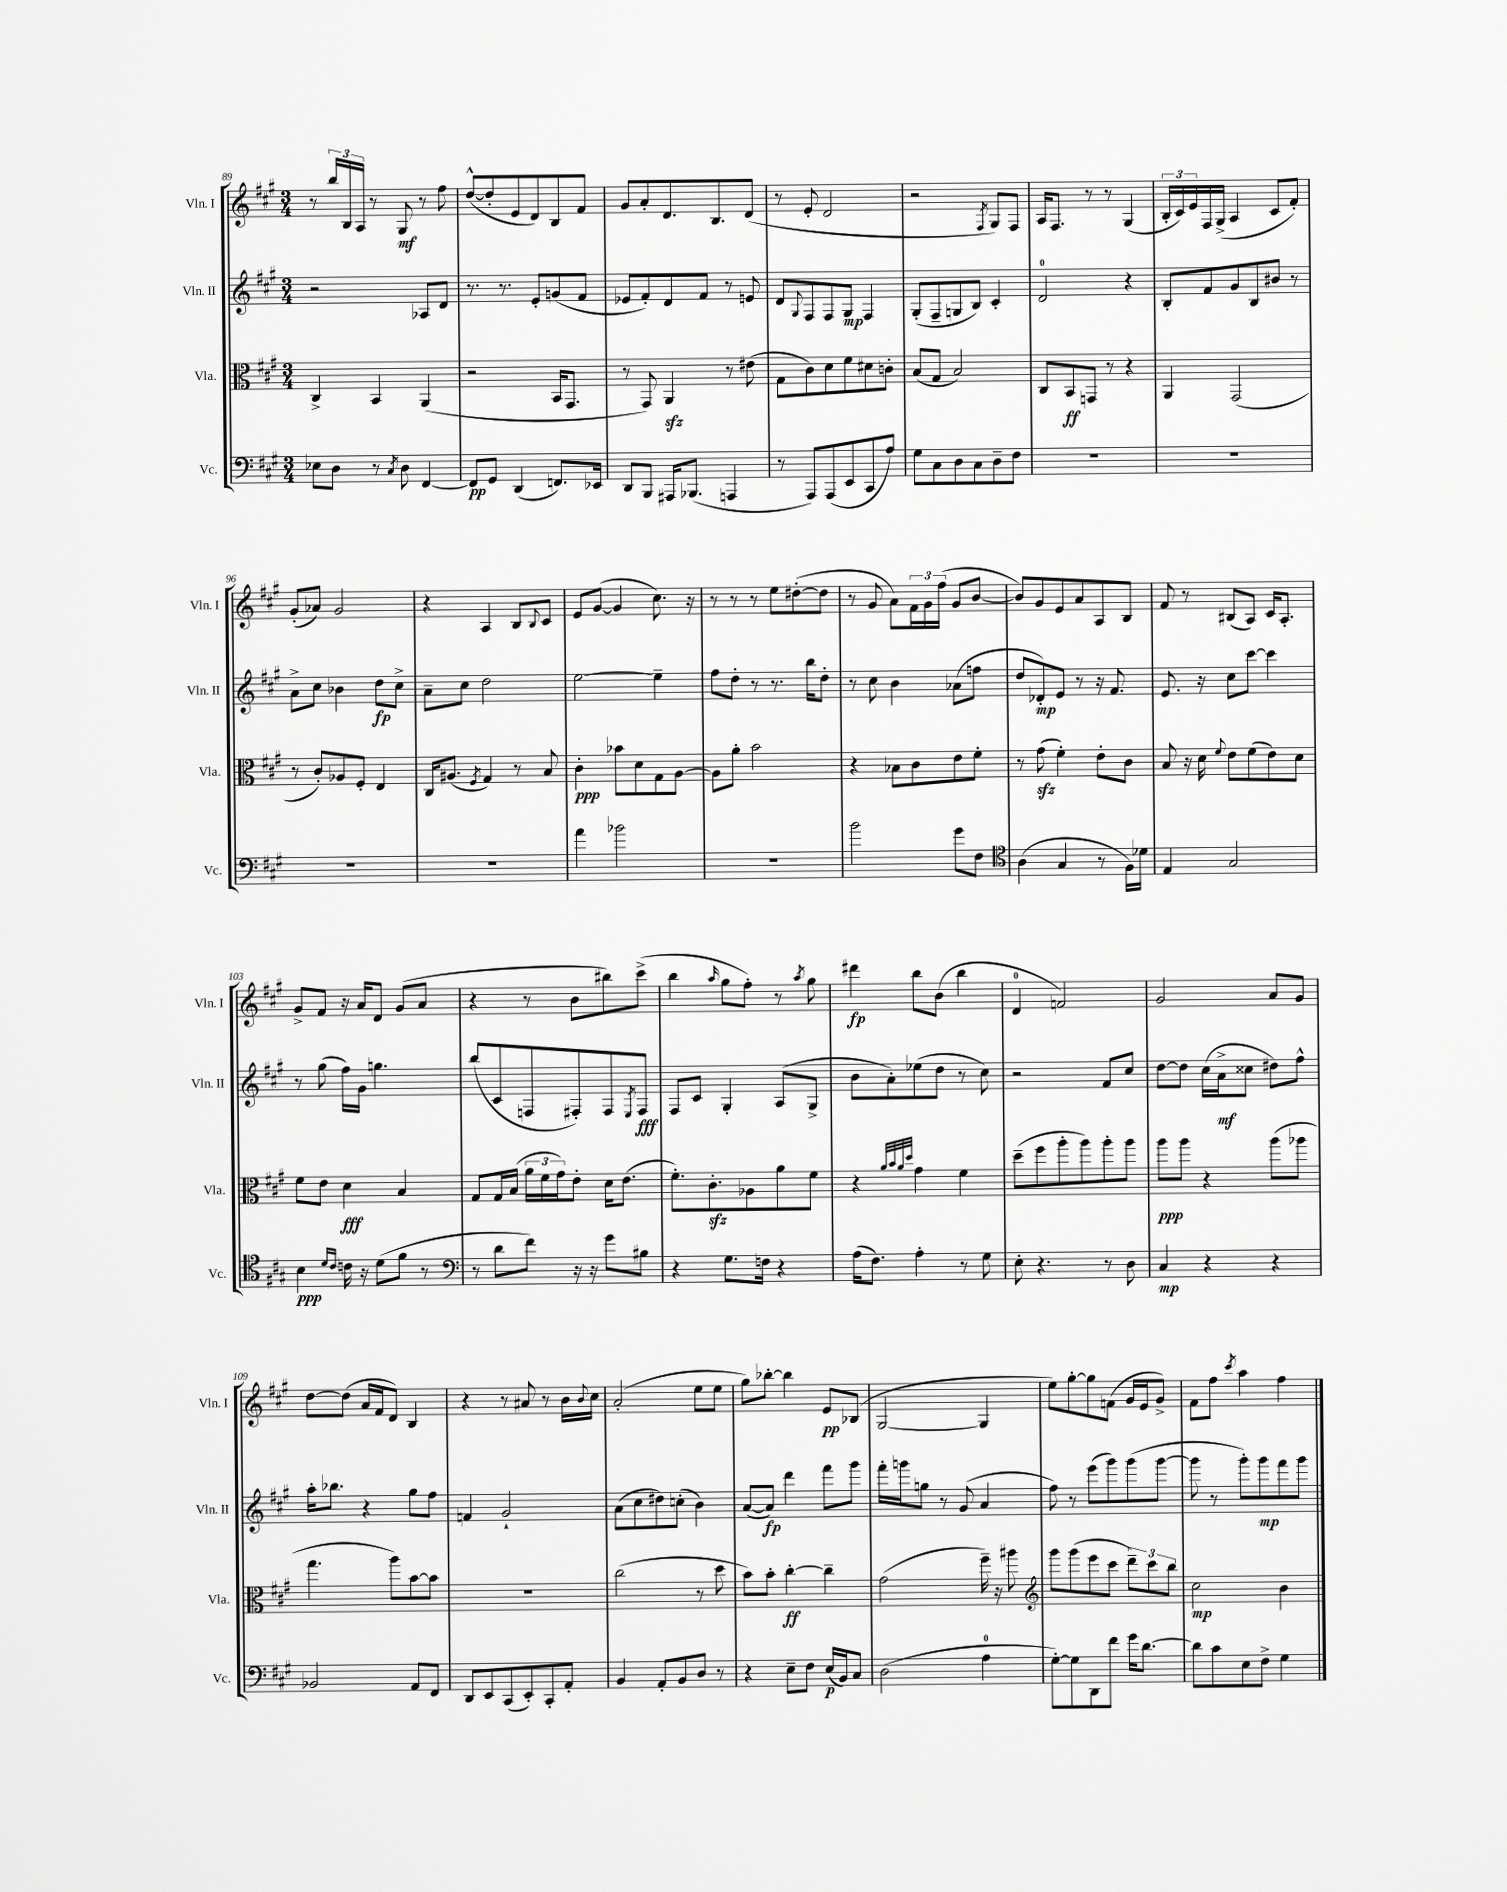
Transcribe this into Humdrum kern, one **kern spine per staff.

**kern	**dynam	**kern	**dynam	**kern	**dynam	**kern	**dynam
*part4	*part4	*part3	*part3	*part2	*part2	*part1	*part1
*staff4	*staff4	*staff3	*staff3	*staff2	*staff2	*staff1	*staff1
*I"Vc.	*	*I"Vla.	*	*I"Vln. II	*	*I"Vln. I	*
*I'Vc.	*	*I'Vla.	*	*I'Vln. II	*	*I'Vln. I	*
*clefF4	*	*clefC3	*	*clefG2	*	*clefG2	*
*k[f#c#g#]	*	*k[f#c#g#]	*	*k[f#c#g#]	*	*k[f#c#g#]	*
*M3/4	*	*M3/4	*	*M3/4	*	*M3/4	*
=89	=89	=89	=89	=89	=89	=89	=89
8E-X\L	.	4C#^/	.	2r	.	8r	.
8D\J	.	.	.	.	.	24bb/LL	.
.	.	.	.	.	.	24B/	.
.	.	.	.	.	.	24A/JJ	.
8r	.	4BB/	.	.	.	8r	.
8qC#/	.	.	.	.	.	.	.
8D\	.	.	.	.	.	8G#/	mf
[4FF#/	.	(4AA/	.	8A-X/L	.	8r	.
.	.	.	.	8d/J	.	8ff#\	.
=90	=90	=90	=90	=90	=90	=90	=90
8FF#/L]	pp	2r	.	8.r	.	([8dd^^/L	.
8GG#/J	.	.	.	.	.	8dd'/]	.
.	.	.	.	8.r	.	.	.
(4DD/	.	.	.	.	.	8e/	.
.	.	.	.	8e'/L	.	8d/)	.
8.FFn/L)	.	16BB/KL	.	(8gn/	.	8B/	.
.	.	8.GG#/J	.	.	.	.	.
.	.	.	.	8f#/J	.	8f#/J	.
16EE-X/Jk	.	.	.	.	.	.	.
=91	=91	=91	=91	=91	=91	=91	=91
8DD/L	.	8r	.	8e-X/L	.	8g#/L	.
8BBB/J	.	8GG#/)	.	8f#'/)	.	8a'/	.
16AAA#X/KL	.	4AAzz/	.	8d/	.	8.d/	.
(8.BBB-X/J	.	.	.	.	.	.	.
.	.	.	.	8f#/J	.	.	.
.	.	.	.	.	.	8.B/	.
4AAAn/	.	8r	.	8r	.	.	.
.	.	(8e#X\	.	8en/	.	(8d/J	.
=92	=92	=92	=92	=92	=92	=92	=92
8r	.	8G#\L	.	8d/L	.	8r	.
.	.	.	.	8qqG#/	.	.	.
8AAA/L)	.	8c#\)	.	8F#/	.	8e'/	.
(8AAA/	.	8d\	.	8F#/	.	2d/	.
8EE/	.	8f#\	.	8G#/J	mp	.	.
8CC#/	.	8d#X\	.	4F#/	.	.	.
8A/J)	.	8cn'\J	.	.	.	.	.
=93	=93	=93	=93	=93	=93	=93	=93
8G#\L	.	(8B/L	.	(8G#'/L	.	2r	.
8C#\	.	8G#/J	.	8F#~/	.	.	.
8D\	.	2B/)	.	8Gn/	.	.	.
8C#\	.	.	.	8B/J)	.	.	.
.	.	.	.	.	.	8qF#/	.
8D~\	.	.	.	4c#'/	.	8G#/L)	.
8F#\J	.	.	.	.	.	8F#/J	.
=94	=94	=94	=94	=94	=94	=94	=94
2.r	.	8C#/L	.	2d/	.	16A/KL	.
.	.	.	.	.	.	8.F#/J	.
.	.	8BB/	ff	.	.	.	.
.	.	8GGn/J	.	.	.	8r	.
.	.	8r	.	.	.	8r	.
.	.	4r	.	4r	.	(4G#/	.
=95	=95	=95	=95	=95	=95	=95	=95
2.r	.	4AA/	.	8B'/L	.	24B'/LL	.
.	.	.	.	.	.	24c#/)	.
.	.	.	.	.	.	24e/	.
.	.	.	.	8f#/	.	16F#/	.
.	.	.	.	.	.	(16G#^/JJ	.
.	.	(2GG#/	.	8g#/	.	4A/	.
.	.	.	.	8B/	.	.	.
.	.	.	.	8b#X/J	.	8c#/L	.
.	.	.	.	8r	.	8f#'/J)	.
!!LO:LB:g=z
=96	=96	=96	=96	=96	=96	=96	=96
2.r	.	8r	.	8a^\L	.	(8g#'/L	.
.	.	8c#'/L)	.	8cc#\J	.	8a-X/J)	.
.	.	8A-X/	.	4b-X\	.	2g#/	.
.	.	8F#'/J	.	.	.	.	.
.	.	4E/	.	8dd\L	fp	.	.
.	.	.	.	8cc#^\J	.	.	.
=97	=97	=97	=97	=97	=97	=97	=97
2.r	.	16C#/KL	.	8a~\L	.	4r	.
.	.	(8.A#X/J	.	.	.	.	.
.	.	.	.	8cc#\J	.	.	.
.	.	8qF#/	.	.	.	.	.
.	.	4G#/)	.	2dd\	.	4A/	.
.	.	8r	.	.	.	8B/L	.
.	.	.	.	.	.	8qqB/	.
.	.	8B/	.	.	.	8c#/J	.
=98	=98	=98	=98	=98	=98	=98	=98
4a\	.	4c#'\	ppp	[2ee\	.	8e/L	.
.	.	.	.	.	.	([8g#/J	.
2b-X\	.	8b-X\L	.	.	.	4g#/]	.
.	.	8d\	.	.	.	.	.
.	.	8G#\	.	4ee~\]	.	8.cc#\)	.
.	.	[8A\J	.	.	.	.	.
.	.	.	.	.	.	16r	.
=99	=99	=99	=99	=99	=99	=99	=99
2.r	.	8A\L]	.	8ff#\L	.	8r	.
.	.	8a'\J	.	8dd'\J	.	8r	.
.	.	2b\	.	8r	.	8r	.
.	.	.	.	8.r	.	8ee\L	.
.	.	.	.	.	.	([8dd#X'\	.
.	.	.	.	16bb\KL	.	.	.
.	.	.	.	8dd'\J	.	8dd#\J]	.
=100	=100	=100	=100	=100	=100	=100	=100
2b\	.	4r	.	8r	.	8r	.
.	.	.	.	8cc#\	.	8g#/	.
.	.	8B-X\L	.	4b\	.	8a\L)	.
.	.	8c#\	.	.	.	24f#\L	.
.	.	.	.	.	.	24g#\	.
.	.	.	.	.	.	(24ff#\JJ	.
8g#\L	.	8e\	.	(8a-X\L	.	8g#/L	.
8F#\J	.	8f#'\J	.	8ffn\J	.	[8b/J	.
=101	=101	=101	=101	=101	=101	=101	=101
*clefC4	*	*	*	*	*	*	*
(4A\	.	8r	.	8dd/L	.	8b/L])	.
.	.	(8g#zz\	.	8d-X'/)	mp	8g#/	.
4G#/	.	4f#'\)	.	8e/J	.	8e/	.
.	.	.	.	8r	.	8a/	.
8r	.	8e'\L	.	16r	.	8A/	.
.	.	.	.	8.f#/	.	.	.
16F#\LL)	.	8c#\J	.	.	.	8B/J	.
16d-X\JJ	.	.	.	.	.	.	.
=102	=102	=102	=102	=102	=102	=102	=102
4E/	.	8B/	.	8.e/	.	8f#/	.
.	.	16r	.	.	.	8r	.
.	.	16d\	.	16r	.	.	.
.	.	8qqf#/	.	.	.	.	.
2G#/	.	8e\L	.	8cc#\L	.	(8B#X/L	.
.	.	(8f#\	.	[8ccc#\J	.	8A/J)	.
.	.	8e\)	.	4ccc#\]	.	16c#/KL	.
.	.	.	.	.	.	8.A'/J	.
.	.	8d\J	.	.	.	.	.
!!LO:LB:g=z
=103	=103	=103	=103	=103	=103	=103	=103
4B\	ppp	8f#\L	.	8r	.	8g#^/L	.
.	.	8e\J	.	(8gg#\	.	8f#/J	.
16qqd/LL	.	.	.	.	.	.	.
16qqc#/JJ	.	.	.	.	.	.	.
16cn\	.	4d\	fff	16ff#\LL)	.	16r	.
16r	.	.	.	16g#\JJ	.	16a/KL	.
(8d\L	.	.	.	4.ggn\	.	8d/J	.
8f#\J	.	4B/	.	.	.	(8g#/L	.
8r	.	.	.	.	.	8a/J	.
=104	=104	=104	=104	=104	=104	=104	=104
*clefF4	*	*	*	*	*	*	*
8r	.	8G#/L	.	(8bb/L	.	4r	.
8d\L	.	16G#/L	.	8c#/	.	.	.
.	.	(16B/JJ	.	.	.	.	.
8f#\J)	.	24a\LL	.	8Fn/	.	8r	.
.	.	24f#\	.	.	.	.	.
.	.	24g#\J)	.	.	.	.	.
16r	.	8e'\J	.	8F#X'/)	.	8b\L	.
16r	.	.	.	.	.	.	.
8g#\L	.	16d\KL	.	8F#/	.	8bb#X\)	.
.	.	(8.e\J	.	.	.	.	.
.	.	.	.	8qE/	.	.	.
8B#X\J	.	.	.	8F#/J	fff	(8ccc#^\J	.
=105	=105	=105	=105	=105	=105	=105	=105
4r	.	8.f#'\L)	.	8F#/L	.	4bb\	.
.	.	.	.	8c#/J	.	.	.
.	.	8.c#zz'\	.	.	.	.	.
.	.	.	.	.	.	16qqaa/	.
8.G#\L	.	.	.	4G#'/	.	8gg#\L	.
.	.	8A-X\	.	.	.	8ff#'\J)	.
16Fn\Jk	.	.	.	.	.	.	.
4r	.	8a\	.	(8A/L	.	8r	.
.	.	.	.	.	.	8qaa/	.
.	.	8f#\J	.	8G#^/J	.	8gg#\	.
=106	=106	=106	=106	=106	=106	=106	=106
(16A\KL	.	4r	.	8b\L	.	4ddd#X\	fp
8.F#\J)	.	.	.	.	.	.	.
.	.	.	.	8a'\)	.	.	.
.	.	32qqa/LLL	.	.	.	.	.
.	.	32qqb/	.	.	.	.	.
.	.	32qqa/	.	.	.	.	.
.	.	32qqdd/JJJ	.	.	.	.	.
4A'\	.	4g#\	.	(8ee-X\	.	8bb\L	.
.	.	.	.	8dd\J	.	(8b\J	.
8r	.	4f#\	.	8r	.	4bb\	.
8G#\	.	.	.	8cc#\)	.	.	.
=107	=107	=107	=107	=107	=107	=107	=107
8E'\	.	(8dd~\L	.	2r	.	4d/	.
4.r	.	8ff#\	.	.	.	.	.
.	.	8aa'\	.	.	.	2fn/)	.
.	.	8aa\)	.	.	.	.	.
8r	.	8aa'\	.	8f#/L	.	.	.
8D\	.	8aa\J	.	8cc#/J	.	.	.
=108	=108	=108	=108	=108	=108	=108	=108
4C#/	mp	8aa\L	ppp	[8dd\L	.	2g#/	.
.	.	8aa\J	.	8dd\J]	.	.	.
4r	.	4r	.	(16cc#\LL	.	.	.
.	.	.	.	16a^\J	mf	.	.
.	.	.	.	8cc##X\J	.	.	.
4r	.	(8aa\L	.	8dd#X\L)	.	8a/L	.
.	.	8aa-X\J	.	8ff#^^\J	.	8g#/J	.
!!LO:LB:g=z
=109	=109	=109	=109	=109	=109	=109	=109
2BB-X/	.	4.gg#\	.	16aa'\KL	.	[8dd\L	.
.	.	.	.	8.bb-X\J	.	.	.
.	.	.	.	.	.	(8dd\J]	.
.	.	.	.	4r	.	16a/LL	.
.	.	.	.	.	.	16f#/J	.
.	.	8aa\L)	.	.	.	8d/J)	.
8AA/L	.	[8b\	.	8gg#\L	.	4B/	.
8FF#/J	.	8b\J]	.	8ff#\J	.	.	.
=110	=110	=110	=110	=110	=110	=110	=110
8DD/L	.	2.r	.	4fn/	.	4r	.
8EE/	.	.	.	.	.	.	.
(8CC#/	.	.	.	2g#`/	.	8r	.
8EE'/)	.	.	.	.	.	8a#X/	.
8CC#'/	.	.	.	.	.	8r	.
8AA'/J	.	.	.	.	.	16b\LL	.
.	.	.	.	.	.	8qqb/	.
.	.	.	.	.	.	16cc#\JJ	.
=111	=111	=111	=111	=111	=111	=111	=111
4BB/	.	(2cc#\	.	(8a\L	.	(2a'/	.
.	.	.	.	8cc#\	.	.	.
8AA'/L	.	.	.	8dd#X\)	.	.	.
8BB/	.	.	.	(8ccn'\J	.	.	.
8D/J	.	8r	.	4b\)	.	8ee\L	.
8r	.	8dd\	.	.	.	8ee\J	.
=112	=112	=112	=112	=112	=112	=112	=112
4r	.	8b\L)	.	([8a/L	.	8gg#\L)	.
.	.	8b'\J	.	8a/J])	fp	[8bb-X'\J	.
8E~\L	.	[4cc#'\	ff	4ddd\	.	4bb-\]	.
8F#\J	.	.	.	.	.	.	.
(16E/LL	p	4cc#~\]	.	8fff#\L	.	8e/L	pp
16BB/J)	.	.	.	.	.	.	.
8C#/J	.	.	.	8ggg#\J	.	(8B-X/J	.
=113	=113	=113	=113	=113	=113	=113	=113
(2D\	.	(2g#\	.	16fff#'\LL	.	[2G#/	.
.	.	.	.	16gggn\J	.	.	.
.	.	.	.	8ggn\J	.	.	.
.	.	.	.	8r	.	.	.
.	.	.	.	(8g#/	.	.	.
4A\	.	16ff#~\)	.	4a/	.	4G#/]	.
.	.	16r	.	.	.	.	.
.	.	8aa#X\	.	.	.	.	.
=114	=114	=114	=114	=114	=114	=114	=114
*	*	*clefG2	*	*	*	*	*
[8G#'\L)	.	8ggg#\L	.	8ff#\)	.	8ee\L)	.
8G#\]	.	(8ggg#\	.	8r	.	[8gg#'\	.
8DD\	.	8eee\	.	(8eee\L	.	8gg#\]	.
8f#\J	.	8ccc#\J	.	8ggg#\)	.	(8fn\J	.
16g#\KL	.	12ddd~\L)	.	(8ggg#\	.	16g#/LL	.
[8.d\J	.	.	.	.	.	16e/J	.
.	.	12ccc#\	.	.	.	.	.
.	.	.	.	[8ggg#\J	.	8g#^/J)	.
.	.	12bb\J	.	.	.	.	.
=115	=115	=115	=115	=115	=115	=115	=115
8d\L]	.	2cc#\	mp	8ggg#\]	.	8f#\L	.
8c#\	.	.	.	8r	.	8ff#\J	.
.	.	.	.	.	.	8qccc#/	.
8E\	.	.	.	8ggg#'\L)	.	4aa\	.
8F#^\J	.	.	.	8ggg#\	mp	.	.
4G#\	.	4b\	.	8fff#\	.	4ff#\	.
.	.	.	.	8ggg#\J	.	.	.
==	==	==	==	==	==	==	==
*-	*-	*-	*-	*-	*-	*-	*-
